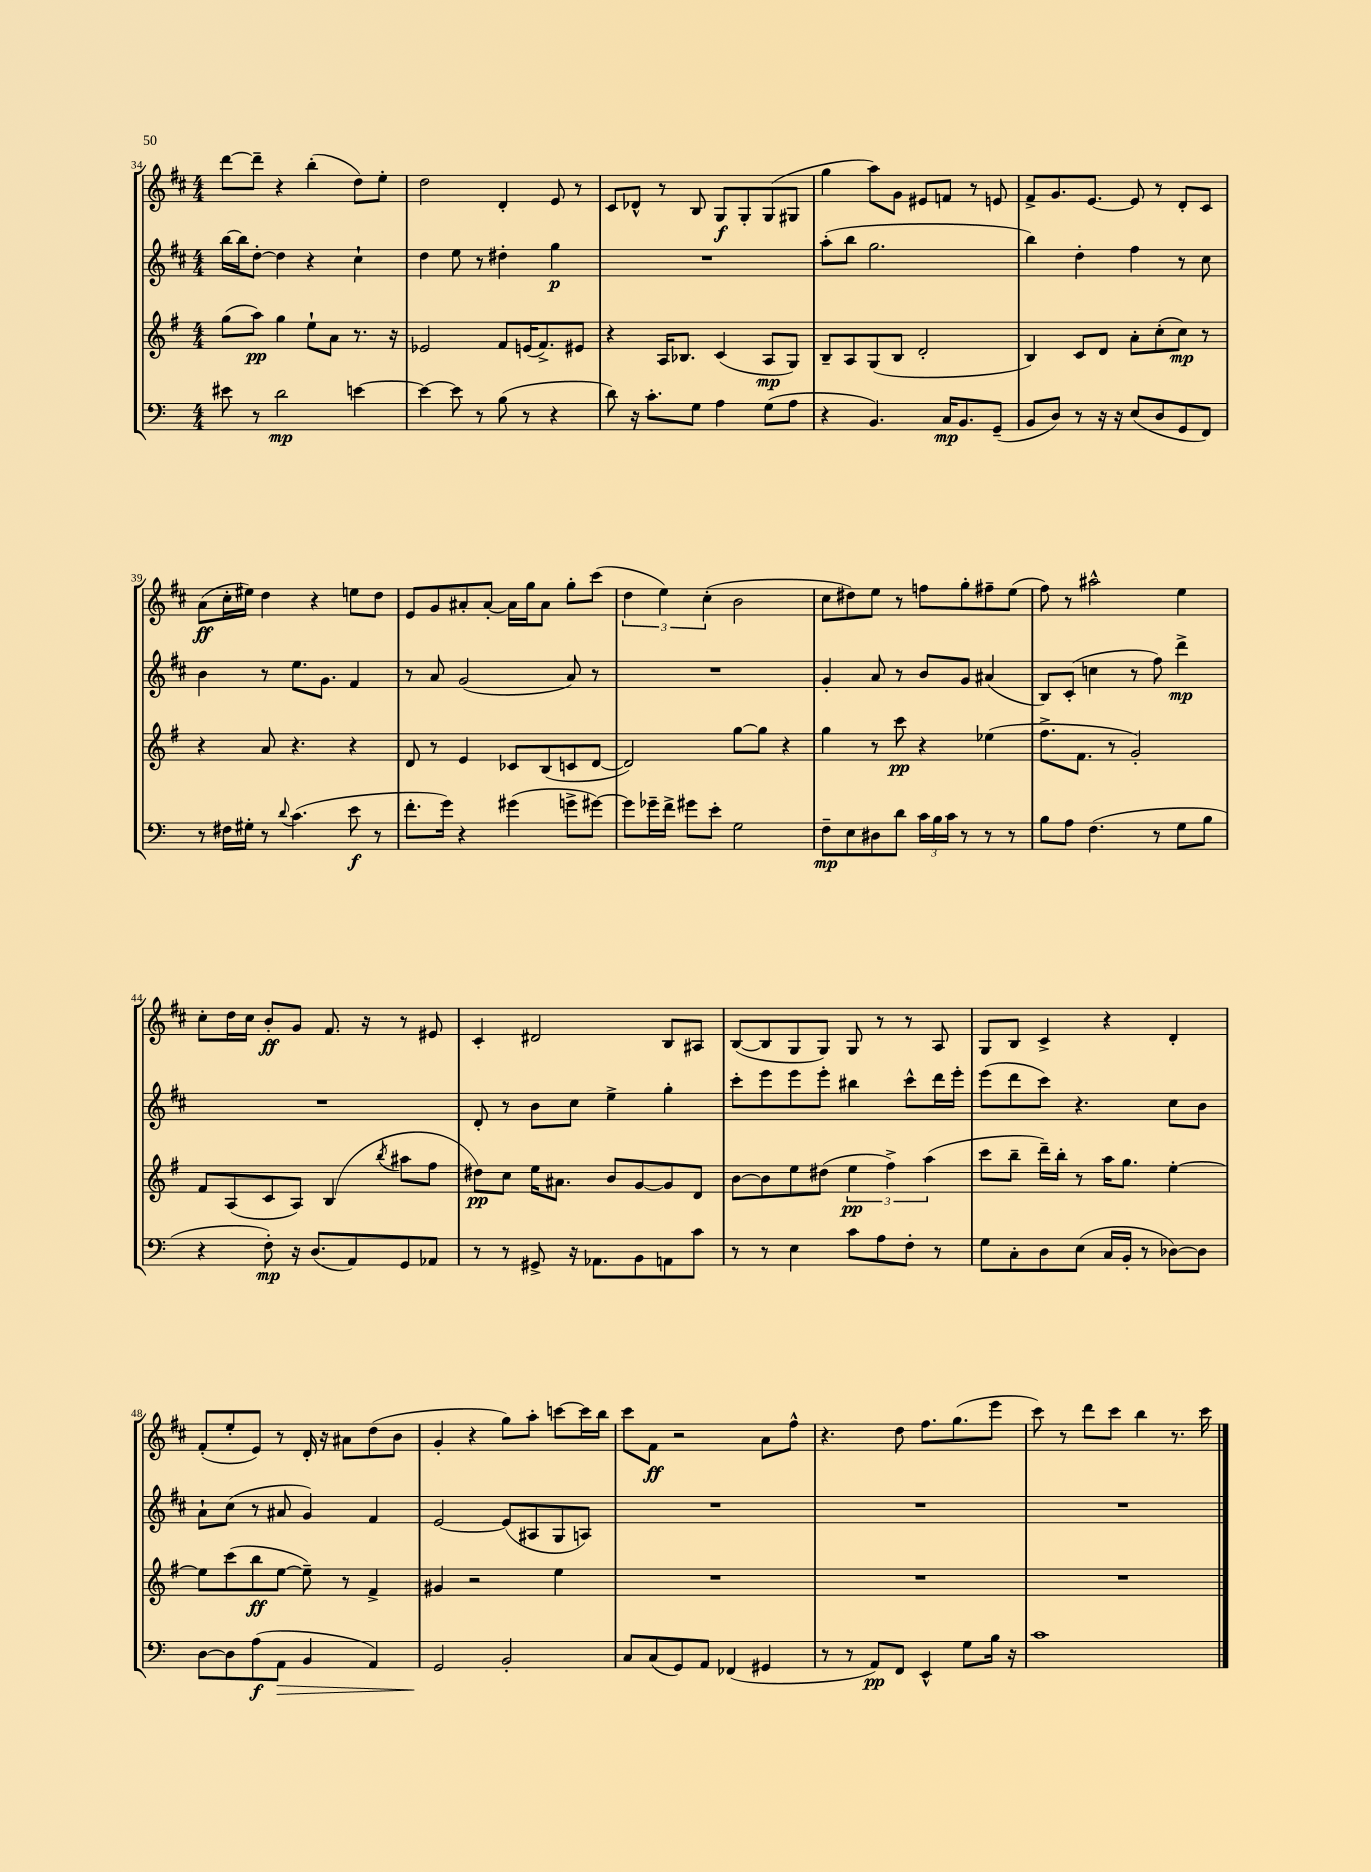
<<
\new StaffGroup <<
\new Staff = "s0" {
    \clef treble \key d \major \numericTimeSignature \time 4/4
    d'''8~ d'''8-- r4 b''4-.( d''8) e''8-. |
    d''2 d'4-. e'8 r8 |
    cis'8 des'8-^ r8 b8 g8\f g8-. g8( gis8 |
    g''4 a''8) g'8 eis'8 f'8 r8 e'8 |
    fis'8-> g'8. e'8.~ e'8 r8 d'8-. cis'8 |
    a'8\ff( cis''16-. eis''16) d''4 r4 e''8 d''8 |
    e'8 g'8 ais'8-. ais'8~-. ais'16 g''16 ais'8 g''8-. cis'''8( |
    \tuplet 3/2 { d''4 e''4) cis''4-.( } b'2 |
    cis''8 dis''8) e''8 r8 f''8 g''8-. fis''8-- e''8( |
    fis''8) r8 ais''2-^ e''4 |
    cis''8-. d''16 cis''16 b'8-.\ff g'8 fis'8. r16 r8 eis'8 |
    cis'4-. dis'2 b8 ais8 |
    b8~( b8 g8 g8) g8 r8 r8 a8 |
    g8 b8 cis'4-> r4 d'4-. |
    fis'8-.( e''8-. e'8) r8 d'16-. r16 ais'8 d''8( b'8 |
    g'4-. r4 g''8) a''8-. c'''8~ c'''16 b''16 |
    cis'''8 fis'8\ff r2 a'8 fis''8-^ |
    r4. d''8 fis''8. g''8.( e'''8 |
    cis'''8) r8 d'''8 cis'''8 b''4 r8. cis'''16 \bar "|." |
}
\new Staff = "s1" {
    \clef treble \key d \major \numericTimeSignature \time 4/4
    b''16~ b''16 d''8~-. d''4 r4 cis''4-! |
    d''4 e''8 r8 dis''4-. g''4\p |
    R1 |
    a''8-.( b''8 g''2. |
    b''4) d''4-. fis''4 r8 cis''8 |
    b'4 r8 e''8. g'8. fis'4 |
    r8 a'8 g'2( a'8) r8 |
    R1 |
    g'4-. a'8 r8 b'8 g'8 ais'4( |
    b8) cis'8-.( c''4 r8 fis''8) d'''4->\mp |
    R1 |
    d'8-. r8 b'8 cis''8 e''4-> g''4-. |
    cis'''8-. e'''8 e'''8 e'''8-. bis''4 cis'''8-^ d'''16 e'''16-. |
    e'''8( d'''8 cis'''8) r4. cis''8 b'8 |
    a'8-! cis''8( r8 ais'8 g'4) fis'4 |
    e'2~ e'8( ais8 g8 a8) |
    R1 |
    R1 |
    R1 \bar "|." |
}
\new Staff = "s2" {
    \clef treble \key g \major \numericTimeSignature \time 4/4
    g''8( a''8\pp) g''4 e''8-! a'8 r8. r16 |
    ees'2 fis'8 e'16( fis'8.->) eis'8 |
    r4 a16 bes8. c'4( a8\mp g8) |
    b8-- a8 g8( b8 d'2-. |
    b4) c'8 d'8 a'8-. c''8-.( c''8\mp) r8 |
    r4 a'8 r4. r4 |
    d'8 r8 e'4 ces'8 b8( c'8 d'8~ |
    d'2) g''8~ g''8 r4 |
    g''4 r8 c'''8\pp r4 ees''4( |
    fis''8.-> fis'8. r8 g'2-.) |
    fis'8 a8( c'8 a8) b4( \acciaccatura { b''8 } ais''8 fis''8 |
    dis''8\pp) c''8 e''16 ais'8. b'8 g'8~ g'8 d'8 |
    b'8~ b'8 e''8 dis''8( \tuplet 3/2 { e''4\pp fis''4->) a''4( } |
    c'''8 b''8-- d'''16--) b''16-. r8 a''16 g''8. e''4~-. |
    e''8 c'''8( b''8\ff e''8~ e''8--) r8 fis'4-> |
    gis'4 r2 e''4 |
    R1 |
    R1 |
    R1 \bar "|." |
}
\new Staff = "s3" {
    \clef bass \key c \major \numericTimeSignature \time 4/4
    eis'8 r8 d'2\mp e'4~ |
    e'4~ e'8 r8 b8( r8 r4 |
    d'8) r16 c'8.-. g8 a4 g8( a8 |
    r4 b,4.) c16\mp b,8. g,8--( |
    b,8 d8) r8 r16 r16 e8( d8 g,8 f,8) |
    r8 fis16 gis16-. r8 \appoggiatura { d'8 } c'4.( e'8\f r8 |
    f'8.-. g'16) r4 gis'4( g'8-> gis'8~) |
    gis'8 ges'16-- f'16-> gis'8 e'8-. g2 |
    f8--\mp e8 dis8 d'8 \tuplet 3/2 { c'16 b16 c'16 } r8 r8 r8 |
    b8 a8 f4.( r8 g8 b8 |
    r4 f8-.\mp) r16 d8.( a,8) g,8 aes,8 |
    r8 r8 gis,8-> r16 aes,8. b,8 a,8 c'8 |
    r8 r8 e4 c'8 a8 f8-. r8 |
    g8 c8-. d8 e8( c16 b,16-. r8 des8~) des8 |
    d8~ d8 a8\f( a,8\> b,4 a,4) |
    g,2\! b,2-. |
    c8 c8( g,8) a,8 fes,4( gis,4 |
    r8 r8 a,8\pp) f,8 e,4-^ g8 b16 r16 |
    c'1 \bar "|." |
}
>>
>>
\layout { \context { \Score currentBarNumber = #34 } }
